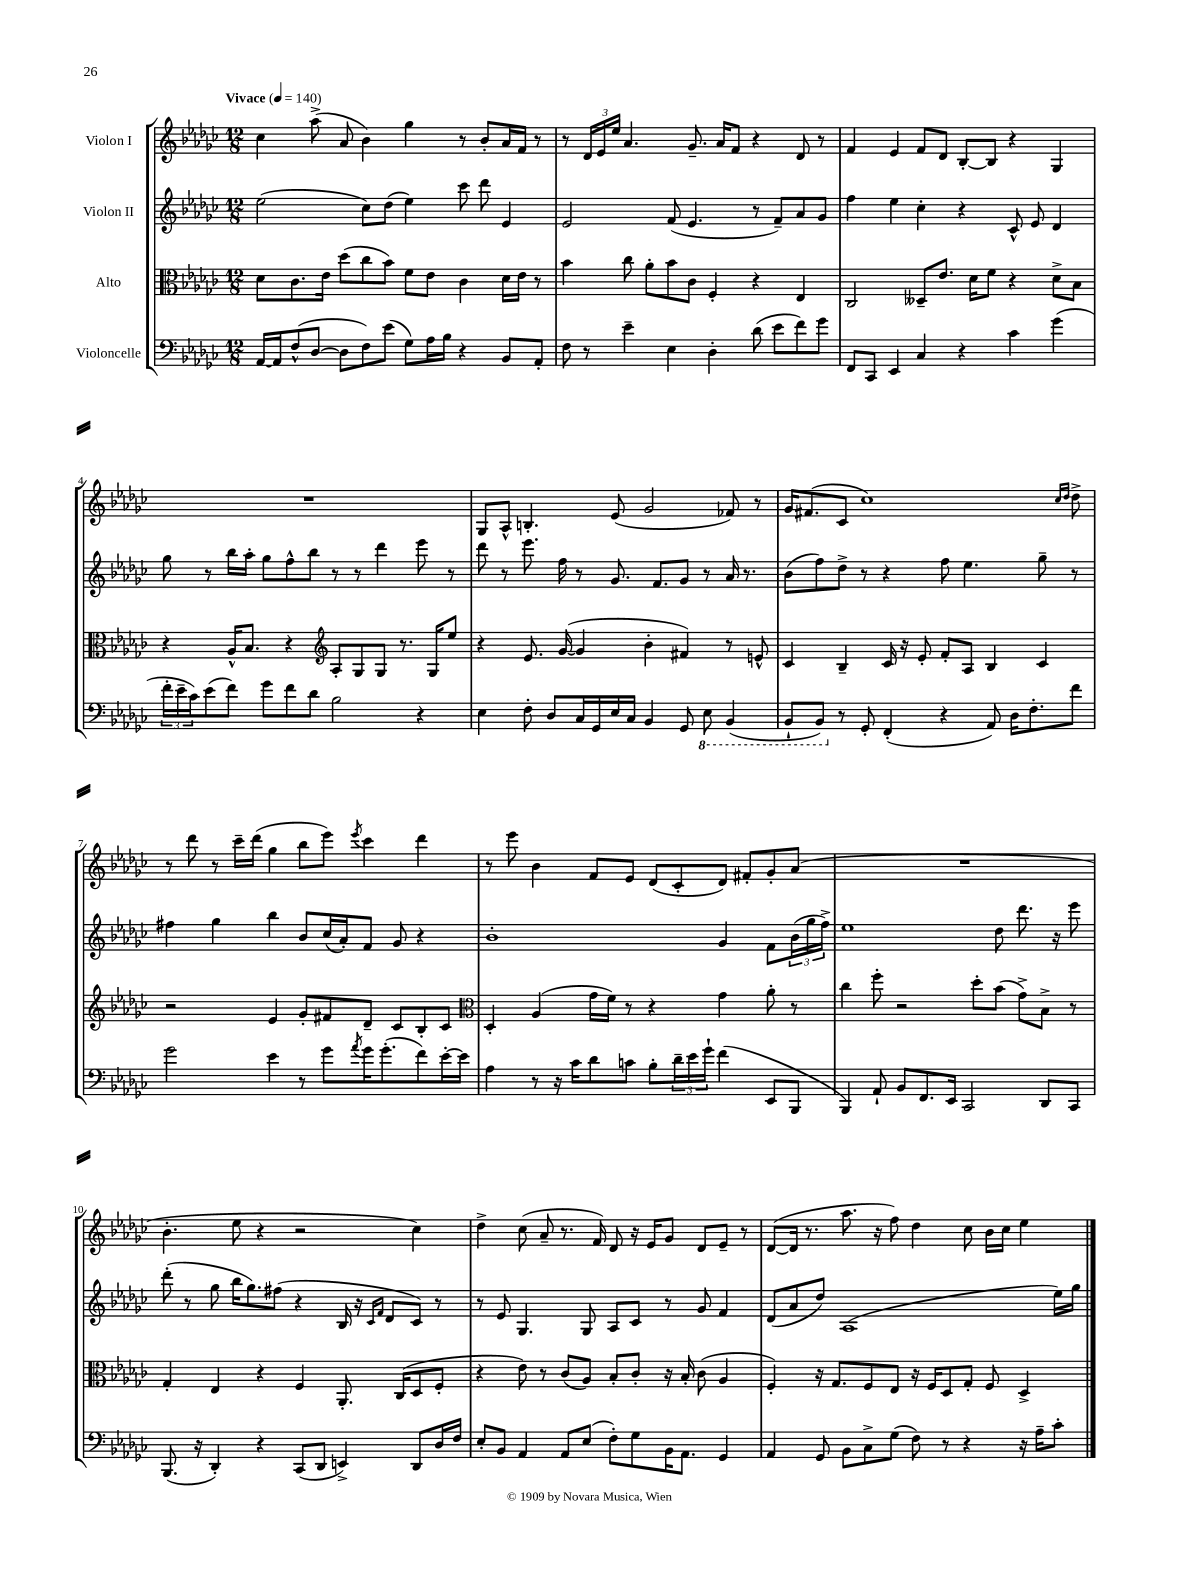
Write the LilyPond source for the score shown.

<<
\new StaffGroup <<
\new Staff = "s0" \with { instrumentName = "Violon I" } {
    \clef treble \key ges \major \numericTimeSignature \time 12/8 \tempo "Vivace" 4 = 140
    ces''4 aes''8->( aes'8 bes'4) ges''4 r8 bes'8-. aes'16 f'16 r8 |
    r8 \tuplet 3/2 { des'16 ees'16 ees''16 } aes'4. ges'8.-- aes'16 f'8 r4 des'8 r8 |
    f'4 ees'4 f'8 des'8 bes8~-. bes8 r4 ges4 |
    R1. |
    ges8 aes8-^ b4.-. ees'8( ges'2 fes'8) r8 |
    ges'16 fis'8.( ces'8 ces''1) \grace { ces''16 des''16 } des''8-> |
    r8 des'''8 r8 ces'''16-- des'''16( ges''4 bes''8 ees'''8) \acciaccatura { ees'''8 } ces'''4 des'''4 |
    r8 ees'''8 bes'4 f'8 ees'8 des'8( ces'8-. des'8) fis'8-. ges'8-. aes'8( |
    R1. |
    bes'4.-. ees''8 r4 r2 ces''4) |
    des''4-> ces''8( aes'8-- r8. f'16) des'8 r16 ees'16 ges'8 des'8 ees'8-- r8 |
    des'8~( des'16 r8. aes''8. r16 f''8) des''4 ces''8 bes'16 ces''16 ees''4 \bar "|." |
}
\new Staff = "s1" \with { instrumentName = "Violon II" } {
    \clef treble \key ges \major \numericTimeSignature \time 12/8
    ees''2( ces''8) des''8( ees''4) ces'''8 des'''8 ees'4 |
    ees'2 f'8( ees'4. r8 f'8--) aes'8 ges'8 |
    f''4 ees''4 ces''4-. r4 ces'8-^ ees'8 des'4 |
    ges''8 r8 bes''16 aes''16-. ges''8 f''8-^ bes''8 r8 r8 des'''4 ees'''8 r8 |
    des'''8 r8 ees'''8. f''16 r8 ges'8. f'8. ges'8 r8 aes'16 r8. |
    bes'8( f''8) des''8-> r8 r4 f''8 ees''4. ges''8-- r8 |
    fis''4 ges''4 bes''4 bes'8 ces''16( aes'16-.) f'8 ges'8 r4 |
    bes'1-. ges'4 f'8 \tuplet 3/2 { bes'16( ges''16 f''16->) } |
    ees''1 des''8 des'''8. r16 ees'''8 |
    des'''8-.( r8 ges''8 bes''16 ges''8.) fis''8( r4 bes16 r16 \grace { ces'16 f'16 } des'8 ces'8) r8 |
    r8 ees'8 ges4. ges8 aes8 ces'8 r8 ges'8 f'4 |
    des'8( aes'8 des''8) aes1( ees''16) ges''16 \bar "|." |
}
\new Staff = "s2" \with { instrumentName = "Alto" } {
    \clef alto \key ges \major \numericTimeSignature \time 12/8
    des'8 ces'8. ees'16 des''8( ces''8 bes'8) f'8 ees'8 ces'4 des'16 ees'16 r8 |
    bes'4 ces''8 aes'8-. bes'8 ces'8 f4-. r4 ees4 |
    ces2 deses8-- ees'8. des'16 f'8 r4 des'8-> bes8 |
    r4 aes16-^ bes8. r4 \clef treble aes8-. ges8 ges8 r8. ges16 ees''8 |
    r4 ees'8. ges'16~( ges'4 bes'4-. fis'4) r8 e'8-^ |
    ces'4 bes4-- ces'16 r16 ees'8-. f'8-. aes8 bes4 ces'4 |
    r2 ees'4 ges'8-. fis'8 des'8-- ces'8 bes8-. ces'8 |
    \clef alto des4-. aes4( ges'16 f'16) r8 r4 ges'4 aes'8-. r8 |
    ces''4 f''8-. r2 des''8-. bes'8( ges'8->) bes8-> r8 |
    ges4-. ees4 r4 f4 aes,8.-. ces16( des8 f8-. |
    r4 ees'8) r8 ces'8( aes8) bes8-. ces'8-. r16 bes16-. ces'8( aes4 |
    f4-.) r16 ges8. f8 ees8 r16 f16 des8 ges8-. f8 des4-> \bar "|." |
}
\new Staff = "s3" \with { instrumentName = "Violoncelle" } {
    \clef bass \key ges \major \numericTimeSignature \time 12/8
    aes,16~ aes,16 f8-^( des8~ des8 f8) ees'8( ges8) aes16 bes16 r4 bes,8 aes,8-. |
    f8 r8 ees'4-- ees4 des4-. des'8( ees'8 f'8) ges'8 |
    f,8 ces,8 ees,4 ces4 r4 ces'4 ges'4( |
    \tuplet 3/2 { f'16-. ees'16-- ces'16) } ees'8( f'8) ges'8 f'8 des'8 bes2 r4 |
    ees4 f8-. des8 ces16 ges,16 ees16 ces16 bes,4 ges,8 \ottava #-1 ees,8 bes,,4( |
    bes,,8-! bes,,8) \ottava #0 r8 ges,8-. f,4-.( r4 aes,8) des16 f8.-. f'8 |
    ges'2 ees'4 r8 ges'8 \acciaccatura { aes'8 } ges'16 ges'8.-.( f'8) ees'16~-. ees'16 |
    aes4 r8 r16 ces'16 des'8 c'8 bes8-. \tuplet 3/2 { des'16-- ees'16 ges'16-! } f'4( ees,8 bes,,8 |
    bes,,4) aes,8-! bes,8 f,8. ees,16 ces,2 des,8 ces,8 |
    bes,,8.( r16 des,4-.) r4 ces,8( des,8 e,4->) des,8 des16 f16 |
    ees8-. bes,8 aes,4 aes,8 ees8( f8-.) ges8 bes,16 aes,8. ges,4 |
    aes,4 ges,8 bes,8 ces8-> ges8( f8) r8 r4 r16 aes16-- ces'8-. \bar "|." |
}
>>
>>
